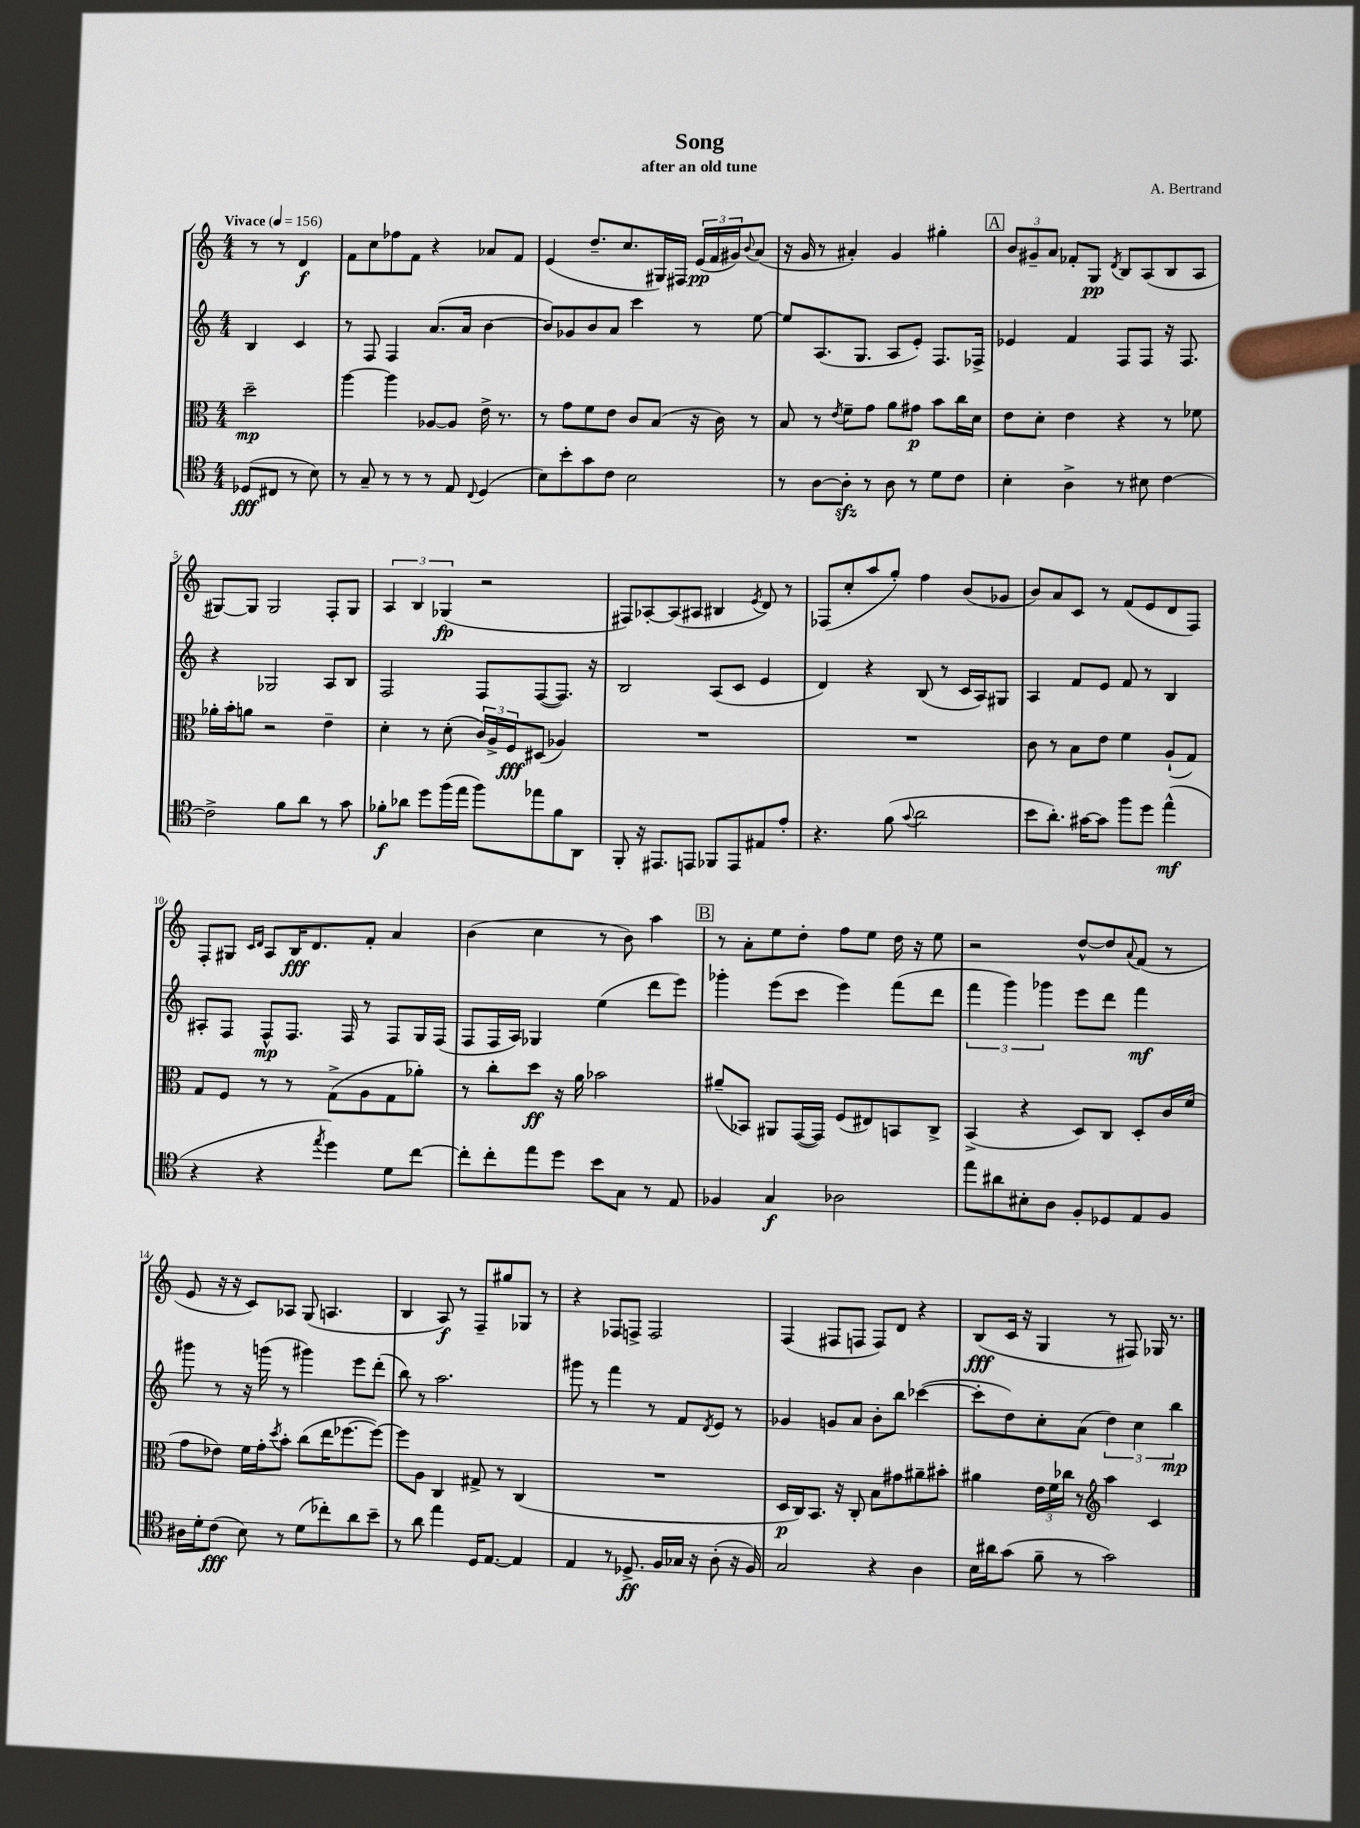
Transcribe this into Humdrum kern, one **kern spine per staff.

**kern	**dynam	**kern	**dynam	**kern	**dynam	**kern	**dynam
*part4	*part4	*part3	*part3	*part2	*part2	*part1	*part1
*staff4	*staff4	*staff3	*staff3	*staff2	*staff2	*staff1	*staff1
*clefC4	*	*clefC3	*	*clefG2	*	*clefG2	*
*k[]	*	*k[]	*	*k[]	*	*k[]	*
*M4/4	*	*M4/4	*	*M4/4	*	*M4/4	*
*MM156	*	*MM156	*	*MM156	*	*MM156	*
=	=	=	=	=	=	=	=
!	!	!	!	!	!	!LO:TX:a:B:t=Vivace	!
(8D-X/L	fff	2dd~\	mp	4B/	.	8r	.
8C#X/J	.	.	.	.	.	8r	.
8r	.	.	.	4c/	.	4d/	f
8B\)	.	.	.	.	.	.	.
=1	=1	=1	=1	=1	=1	=1	=1
8r	.	[4aa\	.	8r	.	8f\L	.
8G~/	.	.	.	8F/	.	8cc\	.
8r	.	4aa\]	.	4F/	.	8ff-X\	.
8r	.	.	.	.	.	8f\J	.
8r	.	[8A-X/L	.	(8.a/L	.	4r	.
8E/	.	8A-/J]	.	.	.	.	.
.	.	.	.	16a/Jk	.	.	.
8qqC/	.	.	.	.	.	.	.
(4D/	.	16e^\	.	[4b\	.	8a-X/L	.
.	.	8.r	.	.	.	.	.
.	.	.	.	.	.	8f/J	.
=2	=2	=2	=2	=2	=2	=2	=2
8B\L)	.	8r	.	8b/L])	.	(4e/	.
8b'\	.	8g\L	.	8g-X/	.	.	.
8g\	.	8f\	.	8b/	.	8.dd~/L	.
8c\J	.	8e\J	.	8a/J	.	.	.
.	.	.	.	.	.	8.cc/	.
2B\	.	8c/L	.	4ccc\	.	.	.
.	.	(8B/J	.	.	.	16G#X/L)	.
.	.	.	.	.	.	16F#X/JJ	.
.	.	16r	.	8r	.	(24e/LL	pp
.	.	.	.	.	.	24f/	.
.	.	16c\)	.	.	.	.	.
.	.	.	.	.	.	24g#X/J)	.
.	.	.	.	.	.	8qqb/	.
.	.	8r	.	[8ee\	.	(8a/J	.
=3	=3	=3	=3	=3	=3	=3	=3
8r	.	8B/	.	8ee/L]	.	16r	.
.	.	.	.	.	.	16g/	.
[8A\L	.	8r	.	(8.A/	.	8r	.
.	.	8qe/	.	.	.	.	.
8Azz'\J]	.	8f~\L	.	.	.	4a#X'/)	.
.	.	.	.	8.G/J	.	.	.
8r	.	8g\J	.	.	.	.	.
8A\	.	8a\L	.	8A/L	.	4g/	.
8r	.	8g#X\J	p	8e'/J)	.	.	.
8d\L	.	8b\L	.	8.F/L	.	4gg#X'\	.
8c\J	.	16cc\L	.	.	.	.	.
.	.	16d\JJ	.	16F-X^/Jk	.	.	.
!!LO:REH:place=s1:t=A
=4	=4	=4	=4	=4	=4	=4	=4
4B'\	.	8e\L	.	4e-X/	.	12b/L	.
.	.	.	.	.	.	12g#X~/	.
.	.	8d'\J	.	.	.	.	.
.	.	.	.	.	.	12a/J	.
4A^\	.	4e\	.	4f/	.	8f-X'/L	.
.	.	.	.	.	.	8G/J	pp
.	.	.	.	.	.	8qd/	.
8r	.	4r	.	8F/L	.	8B/L	.
8B#X\	.	.	.	8F/J	.	(8A/	.
[4c\	.	8r	.	16r	.	8B/	.
.	.	.	.	8.F/	.	.	.
.	.	8f-X\	.	.	.	8A/J	.
!!LO:LB:g=z
=5	=5	=5	=5	=5	=5	=5	=5
2c^\]	.	16a-X'\LL	.	4r	.	[8G#X/L)	.
.	.	16b'\J	.	.	.	.	.
.	.	8an\J	.	.	.	8G#/J]	.
.	.	2r	.	2G-X/	.	2G#/	.
8f\L	.	.	.	.	.	.	.
8a\J	.	.	.	.	.	.	.
8r	.	4e~\	.	8A/L	.	8F'/L	.
8g\	.	.	.	8B/J	.	8G#/J	.
=6	=6	=6	=6	=6	=6	=6	=6
8f-X'\L	f	4d'\	.	2F/	.	6A/	.
8a-X\J	.	.	.	.	.	.	.
.	.	.	.	.	.	6B/	.
8dd\L	.	8r	.	.	.	.	.
.	.	.	.	.	.	(6G-X/	fp
(16ff\L	.	(8d'\	.	.	.	.	.
16ee\JJ	.	.	.	.	.	.	.
8ff\L)	.	24c/LL)	.	8F/L	.	2r	.
.	.	24A^/	.	.	.	.	.
.	.	24F/J	fff	.	.	.	.
8ee-X\	.	(8D#X/J	.	([8F/	.	.	.
8f-\	.	4A-X/)	.	8.F/J])	.	.	.
8AA\J	.	.	.	.	.	.	.
.	.	.	.	16r	.	.	.
=7	=7	=7	=7	=7	=7	=7	=7
8FF'/	.	1r	.	2B/	.	8F#X/L)	.
16r	.	.	.	.	.	[8A-X'/	.
8.EE#X/L	.	.	.	.	.	.	.
.	.	.	.	.	.	(8A-/]	.
8EEn/J	.	.	.	.	.	8A#X/J	.
8FF-X/L	.	.	.	(8A/L	.	4B#X/	.
8EE/	.	.	.	8c/J	.	.	.
.	.	.	.	.	.	8qe/	.
8E#X/	.	.	.	4e/	.	8d/)	.
8e'/J	.	.	.	.	.	8r	.
=8	=8	=8	=8	=8	=8	=8	=8
4.r	.	1r	.	4d/)	.	(8F-X/L	.
.	.	.	.	.	.	8cc'/	.
.	.	.	.	4r	.	8aa/	.
(8f\	.	.	.	.	.	8gg'/J)	.
8qqg/	.	.	.	.	.	.	.
2a\	.	.	.	(8B/	.	4ff\	.
.	.	.	.	8r	.	.	.
.	.	.	.	16c/LL	.	(8b/L	.
.	.	.	.	16A/J)	.	.	.
.	.	.	.	8G#X/J	.	8g-X/J	.
=9	=9	=9	=9	=9	=9	=9	=9
8b\L	.	8c\	.	4A/	.	8b/L)	.
8.a'\J)	.	8r	.	.	.	8a/	.
.	.	8B\L	.	8f/L	.	8c/J	.
[16g#X\KL	.	.	.	.	.	.	.
8g#\J]	.	8e\J	.	8e/J	.	8r	.
8ff\L	.	4f\	.	8f/	.	(8f/L	.
8dd\J	.	.	.	8r	.	8e/	.
(4ee^^\	mf	(8A`/L	.	4B/	.	8d/	.
.	.	8G/J)	.	.	.	8F/J)	.
!!LO:LB:g=z
=10	=10	=10	=10	=10	=10	=10	=10
4r	.	8G/L	.	8A#X'/L	.	8F'/L	.
.	.	8F/J	.	8F/J	.	8G#X/J	.
.	.	.	.	.	.	16qqc/LL	.
.	.	.	.	.	.	16qqd/JJ	.
4r	.	8r	.	8F^^/L	mp	8A/L	.
.	.	8r	.	8.F/J	.	16B/K	fff
.	.	.	.	.	.	8.d/	.
8qee/	.	.	.	.	.	.	.
4dd\)	.	(8G^\L	.	.	.	.	.
.	.	.	.	16F/	.	.	.
.	.	8A\	.	8r	.	8f'/J	.
8d\L	.	8G\	.	8F/L	.	4a/	.
[8cc\J	.	8a-X'\J)	.	16G/L	.	.	.
.	.	.	.	(16F/JJ	.	.	.
=11	=11	=11	=11	=11	=11	=11	=11
8cc'\L]	.	8r	.	8F/L	.	(4b\	.
8cc'\	.	8cc'\L	.	16F/L	.	.	.
.	.	.	.	16A/JJ)	.	.	.
8ee\	.	8dd\J	ff	4G-X/	.	4cc\	.
8dd\J	.	16r	.	.	.	.	.
.	.	16a\	.	.	.	.	.
8b\L	.	2b-X\	.	(4ee\	.	8r	.
8G\J	.	.	.	.	.	8b\)	.
8r	.	.	.	8ddd\L	.	4aa\	.
8E/	.	.	.	8eee\J)	.	.	.
!!LO:REH:place=s1:t=B
=12	=12	=12	=12	=12	=12	=12	=12
4F-X/	.	(8a#X~/L	.	4ggg-X'\	.	8r	.
.	.	8BB-X/J)	.	.	.	8a'\L	.
4G/	f	8AA#X/L	.	(8eee\L	.	8ee\	.
.	.	([16GG/L	.	8ccc\J	.	8dd'\J	.
.	.	16GG/JJ])	.	.	.	.	.
2A-X\	.	(8F/L	.	4eee\)	.	8ff\L	.
.	.	8E#X/)	.	.	.	8ee\J	.
.	.	8BBn/	.	(8fff\L	.	16dd\	.
.	.	.	.	.	.	16r	.
.	.	8C^/J	.	8ddd\J	.	8ee\	.
=13	=13	=13	=13	=13	=13	=13	=13
8ee\L	.	(4BB^/	.	6fff\	.	2r	.
8a#X\	.	.	.	.	.	.	.
.	.	.	.	6ggg\)	.	.	.
8B#X'\	.	4r	.	.	.	.	.
.	.	.	.	6ggg-X\	.	.	.
8A\J	.	.	.	.	.	.	.
8F'/L	.	8D/L)	.	8eee\L	.	[8dd^^/L	.
8D-X/	.	8C/J	.	8ddd\J	.	8dd/]	.
.	.	.	.	.	.	8qqa/	.
8E/	.	8D'/L	.	4fff\	mf	(8f/J	.
8F/J	.	16c/L	.	.	.	8r	.
.	.	(16f/JJ	.	.	.	.	.
!!LO:LB:g=z
=14	=14	=14	=14	=14	=14	=14	=14
16A#X\LL	.	8g\L	.	8ggg#X\	.	8e/	.
16d'\J	.	.	.	.	.	.	.
(8c\J	fff	8e-X\J)	.	8r	.	16r	.
.	.	.	.	.	.	16r	.
8B\)	.	16f\LL	.	16r	.	8c/L)	.
.	.	16g'\J	.	(16gggn\	.	.	.
.	.	8qdd/	.	.	.	.	.
8r	.	8b'\J	.	8r	.	8A-X/J	.
(8d\L	.	(8cc\L	.	4ggg#X\)	.	(8G/	.
8cc-X'\)	.	16ee\K	.	.	.	4.An/	.
.	.	[8.ff-X\	.	.	.	.	.
8a\	.	.	.	8eee\L	.	.	.
8b~\J	.	8ff-\J_)	.	(8ddd'\J	.	.	.
=15	=15	=15	=15	=15	=15	=15	=15
8r	.	8ff-\L]	.	8bb\)	.	4B/	.
8a\	.	8A\J	.	8r	.	.	.
4ee\	.	4C/	.	2.aa\	.	8A/)	f
.	.	.	.	.	.	8r	.
16D/KL	.	8G#X^/	.	.	.	8F~/L	.
[8.E/J	.	.	.	.	.	.	.
.	.	8r	.	.	.	8gg#X/	.
4E/]	.	(4C/	.	.	.	8G-X/J	.
.	.	.	.	.	.	8r	.
=16	=16	=16	=16	=16	=16	=16	=16
4E/	.	1r	.	8ggg#X\	.	4r	.
.	.	.	.	8r	.	.	.
8r	.	.	.	4fff\	.	8F-X/L	.
8.D-X^/	ff	.	.	.	.	8Fn^/J	.
.	.	.	.	8r	.	2F/	.
16F/LL	.	.	.	.	.	.	.
16G-X/JJ	.	.	.	8f/L	.	.	.
16r	.	.	.	.	.	.	.
.	.	.	.	8qd/	.	.	.
(8A'\	.	.	.	8e/J	.	.	.
16r	.	.	.	8r	.	.	.
16F/)	.	.	.	.	.	.	.
=17	=17	=17	=17	=17	=17	=17	=17
2G/	.	16D/LL	p	4g-X/	.	(4F/	.
.	.	16C/J)	.	.	.	.	.
.	.	8.BB/J	.	.	.	.	.
.	.	.	.	8gn/L	.	8F#X/L	.
.	.	16r	.	.	.	.	.
.	.	8C'/	.	8a/J	.	8Fn/J	.
4r	.	8B\L	.	8b'\L	.	8F/L)	.
.	.	8g#X\	.	8bb\J	.	8d/J	.
4A\	.	8a#X~\	.	([4ccc-X\	.	4r	.
.	.	8b#X'\J	.	.	.	.	.
=18	=18	=18	=18	=18	=18	=18	=18
16B\LL	.	4a#X\	.	8ccc-'\L]	.	(8B/L	fff
16a#X\J	.	.	.	.	.	.	.
(8g\J	.	.	.	8dd\)	.	16c/Jk	.
.	.	.	.	.	.	16r	.
8f~\	.	24e\LL	.	8cc'\	.	4G/	.
.	.	24f\	.	.	.	.	.
.	.	24cc-X\JJ	.	.	.	.	.
8r	.	8r	.	(8a\J	.	.	.
*	*	*clefG2	*	*	*	*	*
2g\)	.	4aa\	.	6dd\)	.	8r	.
.	.	.	.	.	.	8F#X/)	.
.	.	.	.	6cc\	.	.	.
.	.	4c/	.	.	.	16G-X/	.
.	.	.	.	.	.	8.r	.
.	.	.	.	6bb\	mp	.	.
==	==	==	==	==	==	==	==
*-	*-	*-	*-	*-	*-	*-	*-
